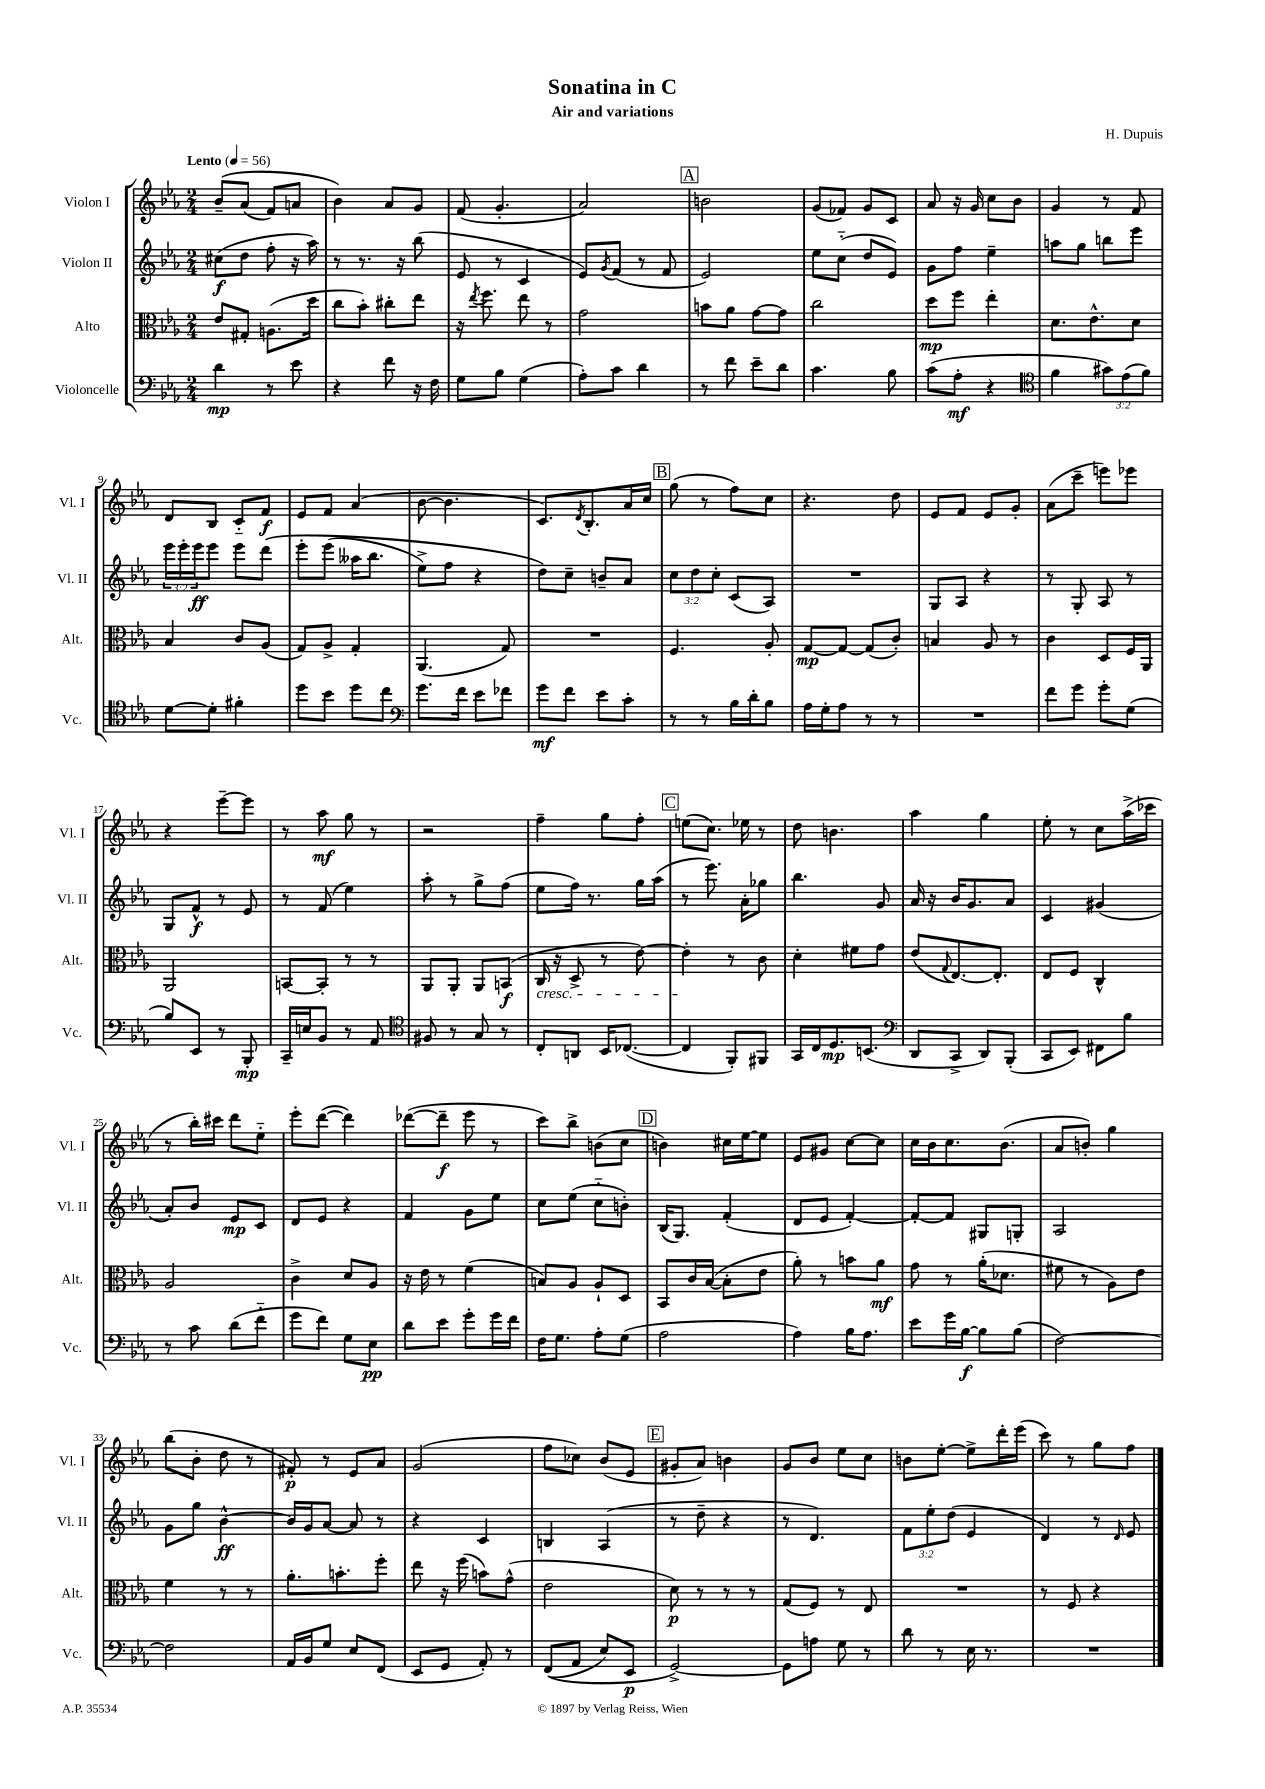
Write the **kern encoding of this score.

**kern	**kern	**kern	**kern
*staff4	*staff3	*staff2	*staff1
*clefF4	*clefC3	*clefG2	*clefG2
*k[b-e-a-]	*k[b-e-a-]	*k[b-e-a-]	*k[b-e-a-]
*M2/4	*M2/4	*M2/4	*M2/4
*MM56	*MM56	*MM56	*MM56
4d	8e-	(8cc#	&(8b-~
.	8G#'	8dd	(8a-
8r	(8.A	8ff'	8f)
8e-	.	16r	8a
.	16dd	16aa-)	.
=	=	=	=
4r	8cc	8r	4b-&)
.	8b-')	8.r	.
8f	8cc#'	.	8a-
.	.	16r	.
16r	8ee-	(8bb-	8g
16F	.	.	.
=	=	=	=
8G	16r	8e-	(8f
.	8qee-	.	.
.	8.ff	.	.
8B-	.	8r	4.g'
(4G	8ee-	4c	.
.	8r	.	.
=	=	=	=
8A-')	2g	8e-)	2a-)
.	.	8qg	.
8c	.	(8f	.
4d	.	8r	.
.	.	8f	.
=	=	=	=
8r	8b	2e-)	2b
8f	8a-	.	.
8e-~	[8g	.	.
8d	8g]	.	.
=	=	=	=
4.c	2cc	8ee-	(8g
.	.	(8cc'~	8f-)
.	.	8dd	8g
8B-	.	8e-)	8c
=	=	=	=
(8c	8dd	8g	8a-
8A-'	8ff	8ff	16r
.	.	.	16g
4r	4ee-'	4ee-~	8cc
.	.	.	8b-
=	=	=	=
*clefC4	*	*	*
4f	8.d	8aa	4g
.	.	8gg	.
.	8.e-^^	.	.
12g#)	.	8bb	8r
(12e-	.	.	.
.	8d	8eee-	8f
12f)	.	.	.
=	=	=	=
[8d	4B-	24eee-	8d
.	.	24eee-'	.
.	.	24eee-	.
8d']	.	8eee-	8B-
4f#'	8c	8eee-	8c'~
.	(8A-	&(8ddd	8f
=	=	=	=
8dd	8G)	8eee-'	8e-
8b-	8A-^	(8eee-	8f
8dd	4G'	16aa--	(4a-
.	.	8.bb-	.
8cc	.	.	.
=	=	=	=
*clefF4	*	*	*
8.g	(4.AA-	8ee-^)	[8b-
.	.	8ff	4.b-]
16f	.	.	.
8e-	.	4r	.
8f-	8G)	.	.
=	=	=	=
8g	2r	8dd&)	8.c)
8f	.	8cc~	.
.	.	.	8qd
.	.	.	8.B-'
8e-	.	8b~	.
8c'	.	8a-	16a-
.	.	.	16cc
=	=	=	=
8r	4.F	12cc	(8gg
.	.	12dd	.
8r	.	.	8r
.	.	12cc'	.
16B-	.	(8c	8ff)
16d'	.	.	.
8B-	8A-'	8A-)	8cc
=	=	=	=
16A-	[8G	2r	4.r
16G'	.	.	.
8A-	8G_	.	.
8r	(8G]	.	.
8r	8c')	.	8dd
=	=	=	=
2r	4B	8G	8e-
.	.	8A-	8f
.	8A-	4r	8e-
.	8r	.	8g'
=	=	=	=
8f	4c	8r	(8a-
8g	.	8G'	8ccc~
8g'	8D	8A-	8eee)
(8G	16F	8r	8eee-
.	16AA-	.	.
=	=	=	=
8B-)	2AA-	8G	4r
8EE-	.	8f^^	.
8r	.	8r	[8eee-~
8BBB-'	.	8e-	8eee-]
=	=	=	=
16CC~	[8BB	8r	8r
16E	.	.	.
8BB-	8BB']	(8f	8aa-
8r	8r	4ee-)	8gg
8AA-	8r	.	8r
=	=	=	=
*clefC4	*	*	*
8F#	8AA-	8aa-'	2r
8r	8AA-'	8r	.
8G	8AA-	8gg^	.
8r	(8BB	(8ff	.
=	=	=	=
8C'	16C	8ee-	4ff~
.	16r	.	.
8AA	8D^	16ff)	.
.	.	8.r	.
16BB-	8r	.	8gg
([8.C-	.	.	.
.	[8e-)	16gg	8ff'
.	.	(16aa-	.
=	=	=	=
4C-]	4e-']	8r	(8ee
.	.	8.eee-)	8.cc)
8FF')	8r	.	.
.	.	16a-'	16ee-
8FF#	8c	8gg-	8r
=	=	=	=
16GG	4d'	4.bb-	8dd
16C	.	.	.
8.D	.	.	4.b
.	8f#	.	.
(8.BB	.	.	.
.	8g	8g	.
=	=	=	=
*clefF4	*	*	*
8DD	(8e-	16a-	4aa-
.	.	16r	.
.	8qqG	.	.
8CC^	[8.E-)	16b-	.
.	.	8.g	.
8DD)	.	.	4gg
.	8.E-']	.	.
(8BBB-'	.	8a-	.
=	=	=	=
8CC	8E-	4c	8ee-'
8EE-)	8F	.	8r
8FF#	4C^^	(4g#	8cc
8B-	.	.	(16aa-^
.	.	.	16ccc-
=	=	=	=
8r	2A-	8a-')	8r
8c	.	8b-	16bb-')
.	.	.	16ccc#
(8d	.	8e-	8ddd
8f'~	.	8c	8ee-'~
=	=	=	=
8g	4c^	8d	8eee-'
8f)	.	8e-	([8ddd
8G	8d	4r	4ddd])
8E-	8A-	.	.
=	=	=	=
8d	16r	4f	([8ddd-
.	16e-	.	.
8e-	8r	.	8ddd-~]
8g'	(4f	8g	8eee-
16g	.	8ee-	8r
16f	.	.	.
=	=	=	=
16F	8B)	8cc	8ccc)
8.G	.	.	.
.	8A-	(8ee-	8bb-^
8A-'	8A-`	8cc'~	(8b
(8G	8D	8b')	8cc
=	=	=	=
2A-	8BB-	(16B-	4b)
.	.	8.G)	.
.	16c	.	.
.	([16B-	.	.
.	8B-']	(4f'	16cc#
.	.	.	[16ee-
.	8e-	.	8ee-]
=	=	=	=
4A-)	8a-')	8d	8e-
.	8r	8e-	8g#
16B-	8b	[4f')	[8cc
8.A-	.	.	.
.	8a-	.	8cc]
=	=	=	=
8e-	8g	8f'_	16cc
.	.	.	16b-
16g	8r	8f]	8.cc
[16B-	.	.	.
8B-]	(16a-'	8G#	.
.	8.d-	.	(8.b-
(8B-	.	8G'	.
=	=	=	=
[2F)	8f#	2A-	8a-
.	8r	.	8b')
.	8A-)	.	4gg
.	8e-	.	.
=	=	=	=
2F]	4f	8g	(8bb-
.	.	8gg	8b-'
.	8r	[4b-^^	8dd
.	8r	.	8r
=	=	=	=
16AA-	8.a-'	16b-]	8f#')
16BB-	.	16g	.
8G	.	[8a-	8r
.	8.b'	.	.
8E-	.	8a-]	8e-
(8FF	8ff'	8r	8a-
=	=	=	=
8EE-	8ee-	4r	(2g
8GG	16r	.	.
.	(16ff	.	.
8AA-')	8b)	4c	.
8r	(8g^^	.	.
=	=	=	=
&((8FF	2e-	4B	8ff
8AA-	.	.	8cc-)
8E-)	.	(4A-	(8b-
8EE-	.	.	8e-
=	=	=	=
[2GG^&)	8d)	8r	8g#'
.	8r	8dd~	8a-)
.	8r	4r	4b
.	8r	.	.
=	=	=	=
8GG]	(8G	8r	8g
8A	8F)	4.d)	8b-
8G	8r	.	8ee-
8r	8E-	.	8cc
=	=	=	=
8d	2r	12f	8b
.	.	12ee-'	.
8r	.	.	[8ee-'
.	.	(12dd	.
16E-	.	4e-	8ee-^]
8.r	.	.	.
.	.	.	16ddd'
.	.	.	(16eee-
=	=	=	=
2r	8r	4d)	8ccc)
.	8F	.	8r
.	4r	8r	8gg
.	.	16qqd	.
.	.	8e-	8ff
==	==	==	==
*-	*-	*-	*-
